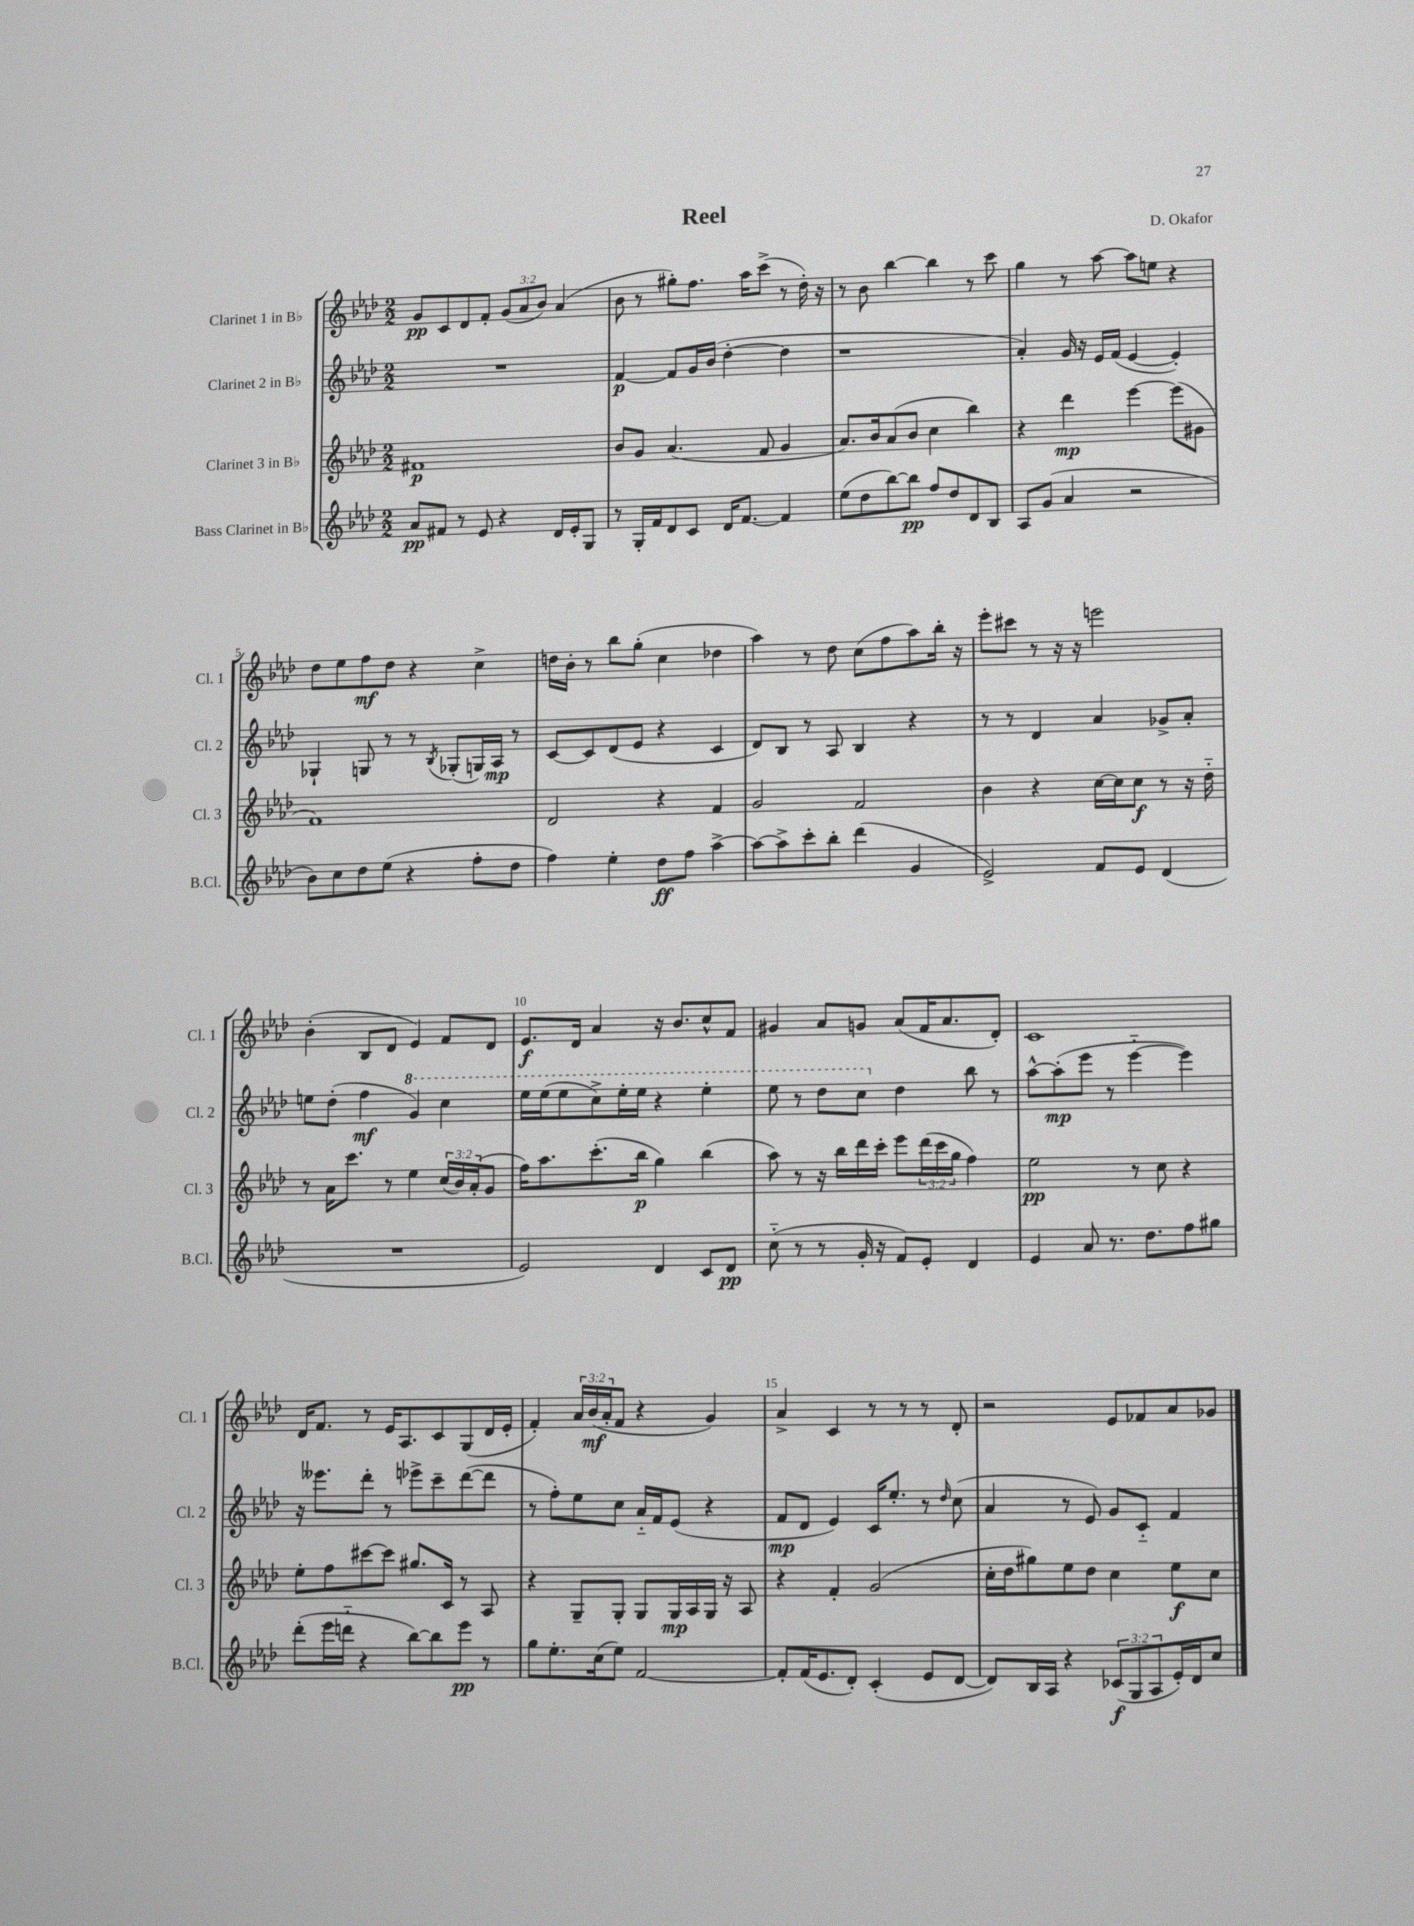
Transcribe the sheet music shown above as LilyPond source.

\header { title = "Reel" composer = "D. Okafor" }
<<
\new StaffGroup <<
\new Staff = "s0" \with { instrumentName = "Clarinet 1 in Bb" shortInstrumentName = "Cl. 1" } {
    \clef treble \key aes \major \numericTimeSignature \time 2/2 \override Staff.TupletNumber.text = #tuplet-number::calc-fraction-text
    g'8\pp c'8 des'8 f'8-. \tuplet 3/2 { g'8( aes'8 bes'8) } aes'4( |
    bes'8 r8 gis''8-.) f''8. aes''16 c'''8->( r8 des''16-.) r16 |
    r8 bes'8 bes''4~ bes''4 r8 c'''8 |
    g''4 r8 aes''8~ aes''8 e''8 r4 |
    des''8 ees''8 f''8\mf des''8 r4 c''4-> |
    d''16 bes'16-. r8 bes''8 g''8-.( c''4 des''4 |
    aes''4) r8 des''8 c''8( f''8 aes''8) bes''16-. r16 |
    ees'''8-. cis'''8 r8 r16 r16 e'''2 |
    bes'4-.( bes8 des'8 ees'4) f'8 des'8 |
    ees'8.\f des'16 aes'4 r16 bes'8. c''8-^ f'8 |
    gis'4 aes'8 g'8 aes'8( f'16 aes'8. des'8-.) |
    c'1 |
    des'16 f'8. r8 ees'16 aes8. c'8 g8( des'16 ees'16-. |
    f'4-.) \tuplet 3/2 { aes'16 bes'16\mf( aes'16-. } f'8 r4 g'4) |
    aes'4-> c'4 r8 r8 r8 des'8-. |
    r2 ees'8 fes'8 aes'8 ges'8 \bar "|." |
}
\new Staff = "s1" \with { instrumentName = "Clarinet 2 in Bb" shortInstrumentName = "Cl. 2" } {
    \clef treble \key aes \major \numericTimeSignature \time 2/2
    R1 |
    f'4~\p f'8 g'16 bes'16( des''4~-. des''4 |
    r1 |
    aes'4-.) g'16 r16 ees'16 f'16( ees'4~ ees'4-.) |
    ges4-! g8 r8 r8 \acciaccatura { bes8 } ges8-.( g16) aes16\mp r8 |
    c'8~ c'8 des'8( ees'8 r4 c'4 |
    des'8) bes8 r8 aes8 bes4 r4 |
    r8 r8 des'4 aes'4 ges'8-> aes'8-. |
    e''8 des''8-.( f''4\mf \ottava #1 g''4) c'''4 |
    ees'''16 ees'''16( ees'''8 c'''8->) ees'''16-. ees'''16 r4 ees'''4-. |
    ees'''8 r8 des'''8 c'''8 \ottava #0 des''4 bes''8 r8 |
    aes''8~-^ aes''8-.\mp( ees'''8 r8 ees'''4~-_ ees'''4) |
    r16 eeses'''8. des'''8-. r8 ees'''8-> c'''8-- des'''8~( des'''8 |
    r8 f''8-.) ees''8 c''8 aes'16-_ f'16 ees'8( r4 |
    f'8\mp des'8 ees'4) c'16 ees''8.-. r8 \grace { des''16 } c''8( |
    aes'4 r8 ees'8) g'8 c'8-_ f'4 \bar "|." |
}
\new Staff = "s2" \with { instrumentName = "Clarinet 3 in Bb" shortInstrumentName = "Cl. 3" } {
    \clef treble \key aes \major \numericTimeSignature \time 2/2 \override Staff.TupletNumber.text = #tuplet-number::calc-fraction-text
    fis'1\p |
    bes'8 g'8 aes'4.( f'8 g'4 |
    aes'8.) bes'16 aes'8( bes'8 c''4 bes''4) |
    r4 des'''4\mp ees'''4~ ees'''8( gis'8 |
    f'1) |
    des'2 r4 f'4 |
    g'2 f'2 |
    bes'4 r4 c''16~ c''16 c''8\f r8 r16 des''16-_ |
    r8 aes'16 c'''8. r8 ees''4 \tuplet 3/2 { c''16( bes'16) aes'16-.( } g'8 |
    f''16) aes''8. c'''8.-.( bes''16\p g''4) bes''4( |
    aes''8) r8 r16 bes''16 des'''16 c'''16-. ees'''8 \tuplet 3/2 { des'''16( c'''16 g''16 } f''4) |
    ees''2\pp r8 c''8 r4 |
    ees''8-. f''8 cis'''8~ cis'''8 gis''8. c'16 r8 aes8 |
    r4 g8-- g8-. g8 g16\mp aes16 g16 r16 aes8 |
    r4 f'4-. g'2( |
    c''16-. des''16 gis''8) ees''8 des''8 c''4 ees''8\f c''8 \bar "|." |
}
\new Staff = "s3" \with { instrumentName = "Bass Clarinet in Bb" shortInstrumentName = "B.Cl." } {
    \clef treble \key aes \major \numericTimeSignature \time 2/2 \override Staff.TupletNumber.text = #tuplet-number::calc-fraction-text
    aes'8\pp fis'8 r8 ees'8 r4 des'16 ees'16-. g8 |
    r8 g16-. f'16 des'8 c'8 des'16 f'8.~ f'4 |
    ees''8( des''8 bes''8~) bes''8\pp f''8 des''8 des'8 bes8 |
    aes8 g'8( aes'4 r2 |
    bes'8) c''8 des''8 ees''8( r4 f''8-. des''8 |
    f''4) ees''4-. des''8\ff f''8 aes''4~-> |
    aes''8~ aes''8-> c'''8-. bes''8-. des'''4( g'4 |
    ees'2->) f'8 ees'8 des'4( |
    R1 |
    ees'2) des'4 c'8 des'8\pp |
    c''8-_( r8 r8 g'16-. r16 f'8) ees'8-. des'4 |
    ees'4 aes'8 r8. des''8. f''8 gis''8 |
    des'''8-.( ees'''16 d'''16-_ r4 bes''8~) bes''8 ees'''8\pp r8 |
    g''8 ees''8.-. c''16( ees''8) f'2~ |
    f'8-. f'16( ees'8. des'8-.) c'4-.( ees'8 des'8~ |
    des'8) bes16 aes16 r4 \tuplet 3/2 { ces'8\f( g8 aes8 } ees'16-.) des'16 c''8 \bar "|." |
}
>>
>>
\layout { \context { \Score \override BarNumber.break-visibility = ##(#f #t #t) barNumberVisibility = #(every-nth-bar-number-visible 5) } }
